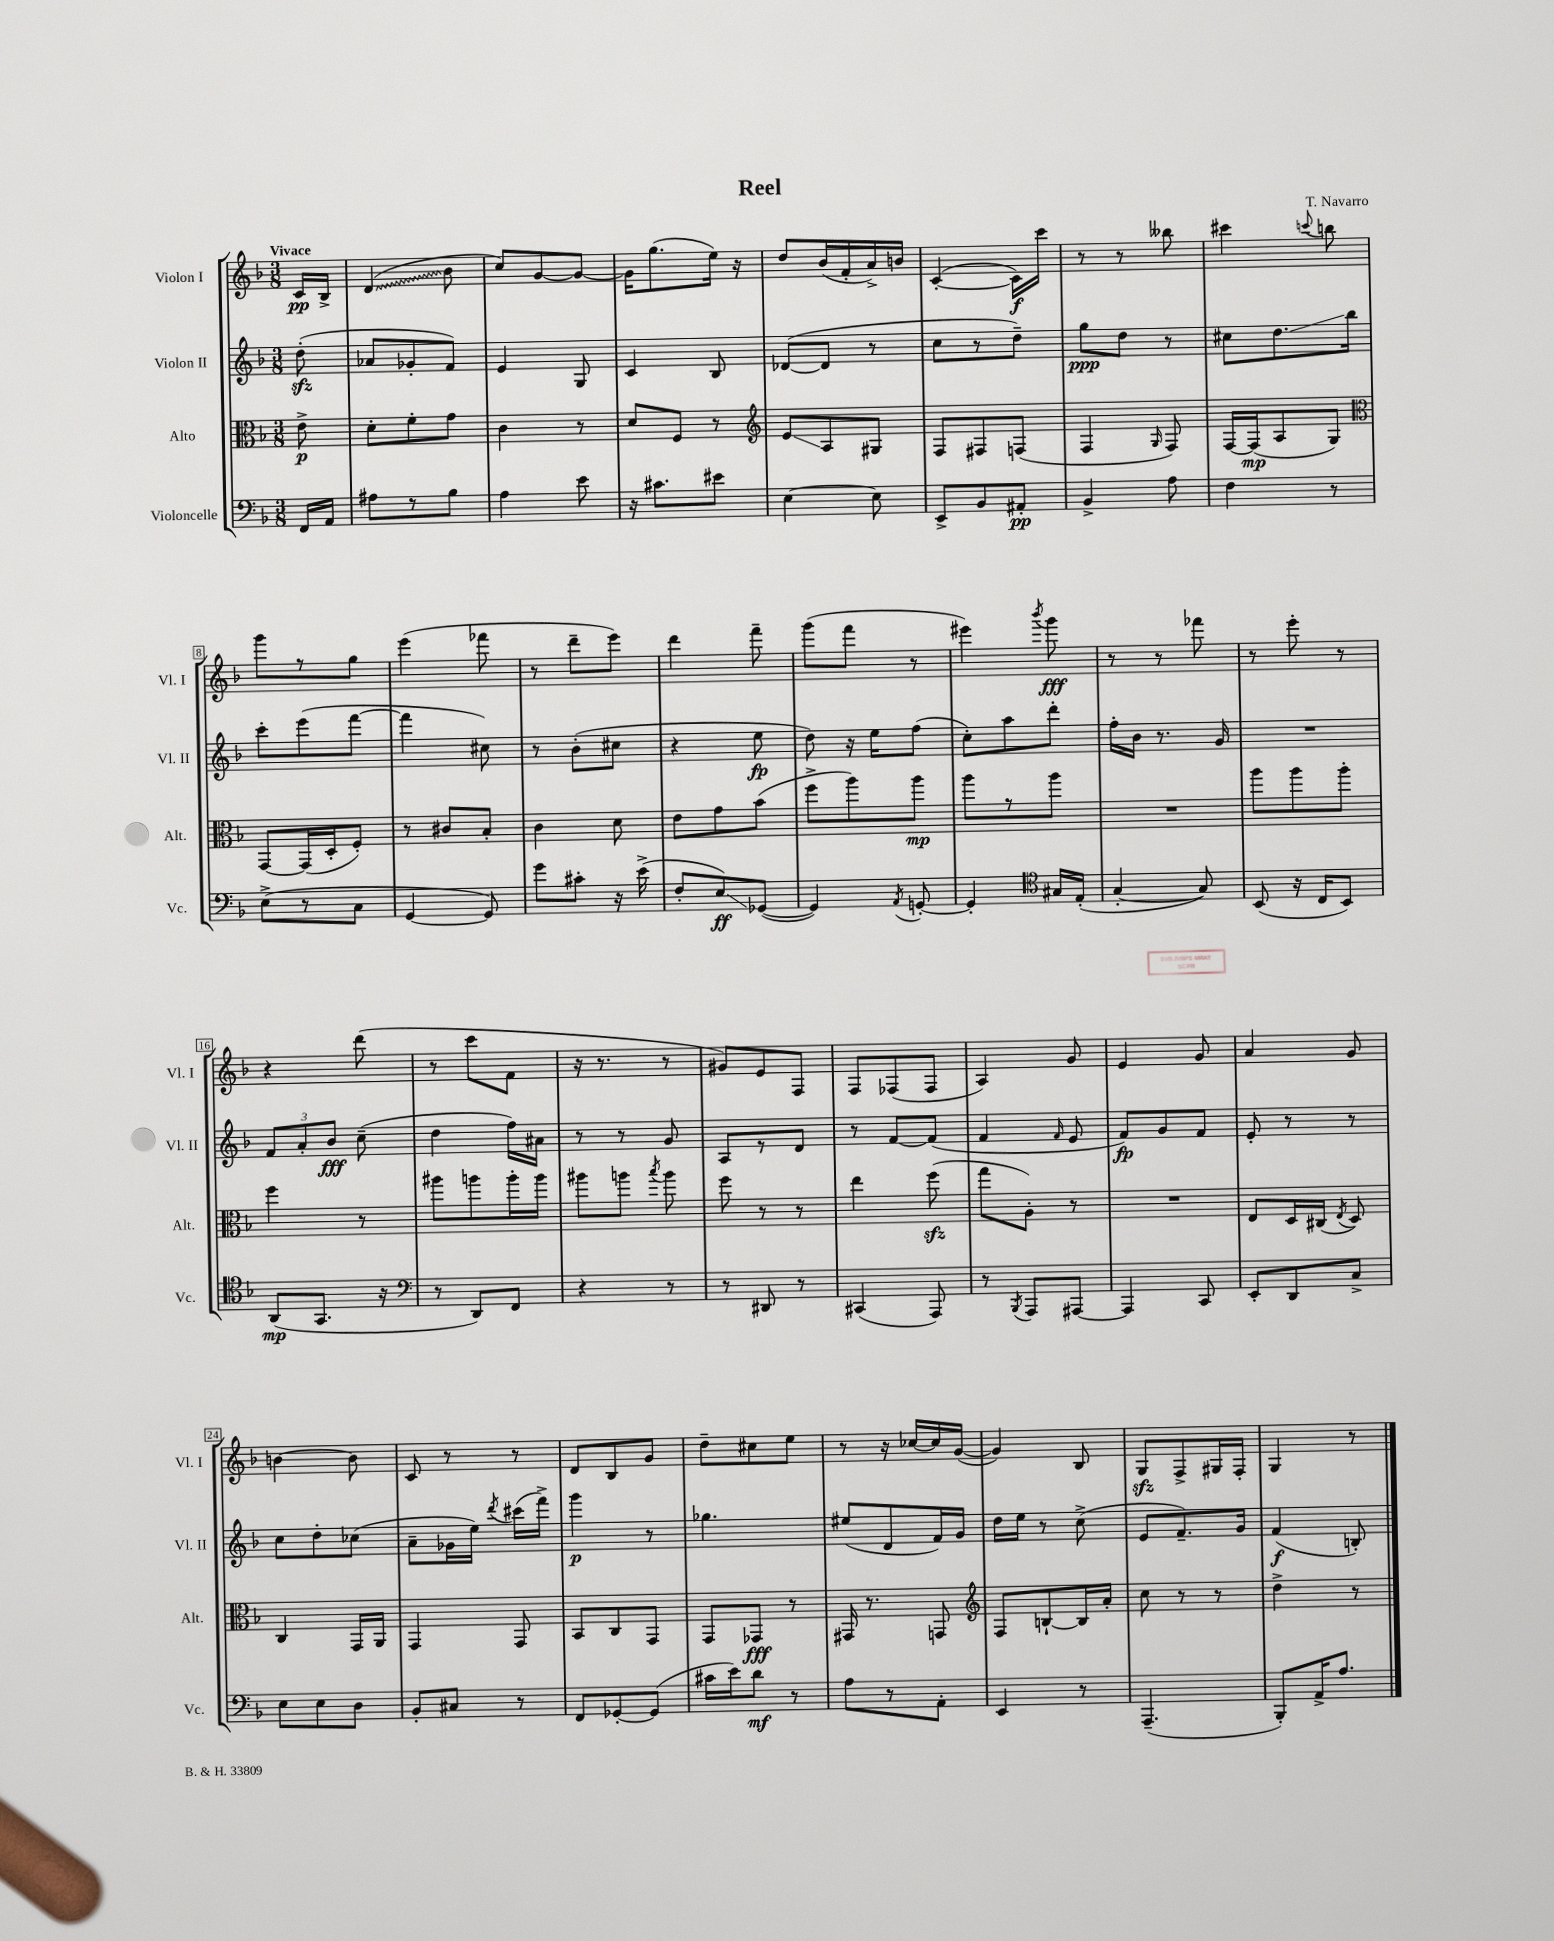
\header { title = "Reel" composer = "T. Navarro" }
<<
\new StaffGroup <<
\new Staff = "s0" \with { instrumentName = "Violon I" shortInstrumentName = "Vl. I" } {
    \clef treble \key f \major \numericTimeSignature \time 3/8 \partial 8 \tempo "Vivace"
    \autoBeamOff c'16[\pp bes16]-> |
    \once \override Glissando.style = #'zigzag d'4\glissando( bes'8 |
    c''8[) g'8~ g'8]~ |
    g'16[ g''8.( e''16]) r16 |
    d''8[ bes'16( f'16-. a'16->) b'16] |
    c'4~-.( c'16[\f) c'''16] |
    r8 r8 beses''8 |
    cis'''4 \appoggiatura { c'''8 } b''8 |
    g'''8[ r8 g''8] |
    e'''4( fes'''8 |
    r8 d'''8[-- e'''8]) |
    d'''4 f'''8-- |
    g'''8[( f'''8] r8 |
    eis'''4) \acciaccatura { bes'''8 } g'''8\fff |
    r8 r8 fes'''8 |
    r8 e'''8-. r8 |
    r4 d'''8( |
    r8 c'''8[ f'8] |
    r16 r8. r8 |
    gis'8[) e'8 f8] |
    f8[ fes8( fes8] |
    a4) g'8 |
    e'4 g'8 |
    a'4 g'8 |
    b'4~ b'8 |
    c'8 r8 r8 |
    d'8[ bes8 g'8] |
    d''8[-- cis''8 e''8] |
    r8 r16 ces''16[~ ces''16 g'16]~( |
    g'4) bes8 |
    g8[\sfz f8-> gis16 f16]-. |
    g4 r8 \bar "|." |
}
\new Staff = "s1" \with { instrumentName = "Violon II" shortInstrumentName = "Vl. II" } {
    \clef treble \key f \major \numericTimeSignature \time 3/8 \partial 8
    \autoBeamOff d''8-.\sfz( |
    aes'8[ ges'8-. f'8]) |
    e'4 g8 |
    c'4 bes8 |
    des'8[~( des'8] r8 |
    c''8[ r8 d''8]--) |
    g''8[\ppp d''8] r8 |
    cis''8[ d''8.\glissando bes''16] |
    c'''8[-. e'''8( f'''8]~ |
    f'''4 cis''8) |
    r8 bes'8[-.( cis''8] |
    r4 e''8\fp |
    d''8) r16 e''16[ f''8]( |
    c''8[-.) a''8 d'''8]-. |
    f''16[-. bes'16] r8. g'16 |
    R4. |
    \tuplet 3/2 { f'8[ a'8-. bes'8]\fff } c''8--( |
    d''4 f''16[) ais'16] |
    r8 r8 g'8 |
    a8[ r8 d'8] |
    r8 f'8[~ f'8]( |
    f'4 \grace { f'16 } e'8 |
    f'8[\fp) g'8 f'8] |
    e'8-. r8 r8 |
    c''8[ d''8-. ces''8]( |
    a'8[-- ges'16 e''16]) \acciaccatura { d'''8 } cis'''16[( f'''16]->) |
    g'''4\p r8 |
    ges''4. |
    eis''8[( d'8 f'16) g'16] |
    d''16[ e''16] r8 c''8->( |
    e'8[ f'8.--) g'16] |
    f'4\f( b8-.) \bar "|." |
}
\new Staff = "s2" \with { instrumentName = "Alto" shortInstrumentName = "Alt." } {
    \clef alto \key f \major \numericTimeSignature \time 3/8 \partial 8
    \autoBeamOff e'8->\p |
    d'8[-. f'8-. g'8] |
    c'4 r8 |
    d'8[ f8] r8 |
    \clef treble e'8[\glissando a8 gis8] |
    f8[ fis8 f8]( |
    f4 \grace { g16 } f8) |
    f16[~ f16\mp( a8 g8]) |
    \clef alto g,8[~ g,16( d16-. f8]-.) |
    r8 cis'8[ bes8]-. |
    c'4 d'8 |
    e'8[ g'8 bes'8]( |
    f''8[-> a''8) a''8]\mp |
    a''8[ r8 a''8] |
    R4. |
    a''8[ a''8 a''8]-. |
    f''4 r8 |
    ais''8[ a''8 a''16-. a''16] |
    ais''8[ a''8] \acciaccatura { bes''8 } a''8 |
    f''8 r8 r8 |
    e''4 f''8\sfz( |
    g''8[ a8]-.) r8 |
    R4. |
    e8[ d16 cis16]( \acciaccatura { e8 } d8) |
    c4 g,16[ a,16] |
    g,4 g,8 |
    bes,8[ c8 g,8] |
    g,8[ ges,8]\fff r8 |
    gis,16 r8. g,8 |
    \clef treble f8[ b8~-! b16 a'16]-. |
    c''8 r8 r8 |
    d''4-> r8 \bar "|." |
}
\new Staff = "s3" \with { instrumentName = "Violoncelle" shortInstrumentName = "Vc." } {
    \clef bass \key f \major \numericTimeSignature \time 3/8 \partial 8
    \autoBeamOff f,16[ a,16] |
    ais8[ r8 bes8] |
    a4 e'8 |
    r16 cis'8.[ eis'8] |
    e4~ e8 |
    e,8[-> bes,8 ais,8]-.\pp |
    bes,4-> a8 |
    f4 r8 |
    e8[->( r8 c8] |
    g,4~ g,8) |
    g'8[ cis'8]-. r16 e'16->( |
    f8[-. e8\glissando\ff) ges,8]~( |
    ges,4) \acciaccatura { a,8 } g,8~-. |
    g,4-. \clef tenor gis16[ e16]-.( |
    g4~-. g8) |
    bes,8( r16 c16[ bes,8]) |
    a,8[\mp( g,8.] r16 |
    \clef bass r8 d,8[) f,8] |
    r4 r8 |
    r8 dis,8 r8 |
    cis,4( a,,8) |
    r8 \acciaccatura { bes,,8 } a,,8[ ais,,8]~ |
    ais,,4 c,8 |
    e,8[-. d,8 c8]-> |
    e8[ e8 d8] |
    bes,8[-. cis8] r8 |
    f,8[ ges,8~-. ges,8]( |
    cis'16[ e'16) d'8]\mf r8 |
    a8[ r8 a,8]-. |
    e,4 r8 |
    a,,4.--( |
    bes,,8[-.) a,16-> a8.] \bar "|." |
}
>>
>>
\layout { \context { \Score \override BarNumber.stencil = #(make-stencil-boxer 0.1 0.3 ly:text-interface::print) } }
